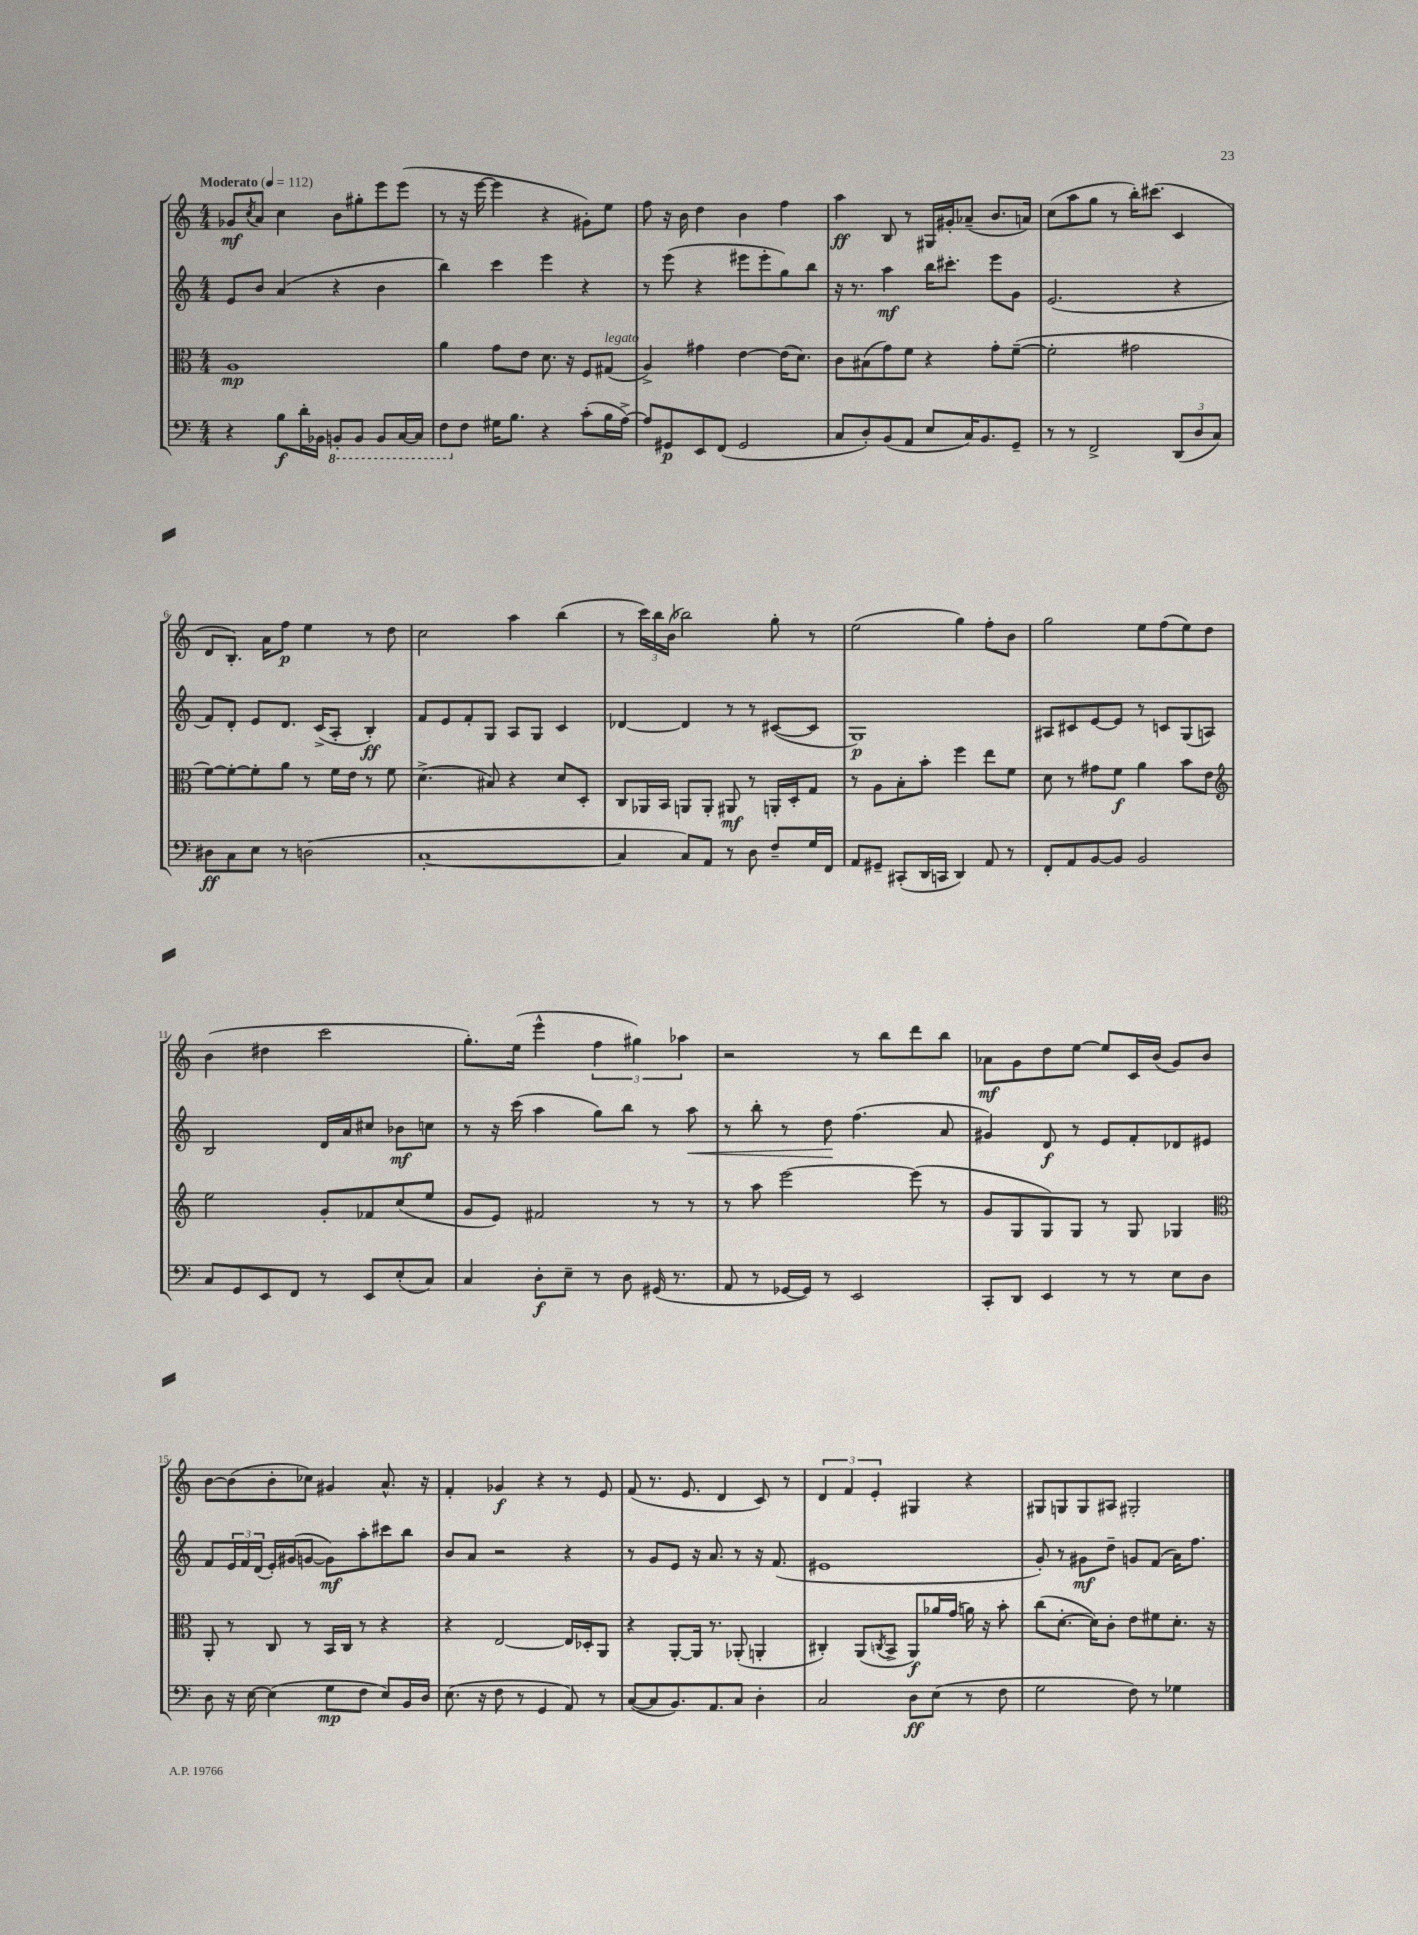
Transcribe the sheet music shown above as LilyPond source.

<<
\new StaffGroup <<
\new Staff = "s0" {
    \clef treble \key c \major \numericTimeSignature \time 4/4 \tempo "Moderato" 4 = 112
    ges'8\mf \acciaccatura { c''8 } a'8 c''4 b'8 gis''8-. e'''8 e'''8( |
    r8 r16 e'''16~ e'''4 r4 gis'8-.) e''8 |
    f''8 r16 b'16 d''4 b'4 f''4 |
    a''4\ff b8 r8 gis16 gis'16-. aes'8--( b'8. a'16) |
    c''8( a''8 g''8 r8 b''16-.) cis'''8.( c'4 |
    d'8 b8.-.) a'16 f''8\p e''4 r8 d''8 |
    c''2 a''4 b''4( |
    r8 \tuplet 3/2 { c'''16) b''16 b'16( } bes''2) g''8-. r8 |
    e''2( g''4) f''8-. b'8 |
    g''2 e''8 f''8( e''8) d''8 |
    b'4( dis''4 c'''2 |
    g''8.-.) e''16( e'''4-^ \tuplet 3/2 { f''4 gis''4) aes''4 } |
    r2 r8 b''8 d'''8 b''8 |
    aes'8\mf g'8 d''8 e''8~ e''8 c'16 b'16( g'8) b'8 |
    b'8~ b'8( b'8-. ces''8) gis'4 a'8.-^ r16 |
    f'4-. ges'4\f r4 r8 e'8 |
    f'8( r8. e'8. d'4 c'8) r8 |
    \tuplet 3/2 { d'4 f'4 e'4-. } gis4 r4 |
    gis8 g8 g8 ais8 gis2-. \bar "|." |
}
\new Staff = "s1" {
    \clef treble \key c \major \numericTimeSignature \time 4/4
    e'8 b'8 a'4( r4 b'4 |
    b''4) c'''4 e'''4 r4 |
    r8 e'''8( r4 eis'''8 eis'''8-. g''8) b''8 |
    r16 r8. a''4\mf b''16 cis'''8.-. e'''8 g'8 |
    e'2.( r4 |
    f'8) d'8-. e'8 d'8. c'16->( a8-. b4-.\ff) |
    f'8 e'8 f'8-. g8 a8 g8 c'4 |
    des'4~ des'4 r8 r8 cis'8~( cis'8 |
    g1\p) |
    ais8 cis'8 e'8~ e'8 r8 c'8 g8( a8) |
    b2 d'16 a'16 cis''8 bes'8\mf c''8 |
    r8 r16 c'''16( a''4 g''8) b''8 r8 a''8\< |
    r8 b''8-. r8 d''8\! f''4.( a'8 |
    gis'4) d'8\f r8 e'8 f'8-. des'8 eis'8 |
    f'8 \tuplet 3/2 { e'16 f'16 d'16( } e'16-.) gis'16( g'8~ g'8\mf) a''8-. cis'''8 b''8 |
    b'8 a'8 r2 r4 |
    r8 g'8 e'8 r16 a'8. r8 r16 f'8.( |
    eis'1 |
    g'8-.) r8 gis'8\mf d''8-- g'8 f'8( a'16) f''8. \bar "|." |
}
\new Staff = "s2" {
    \clef alto \key c \major \numericTimeSignature \time 4/4
    a1\mp |
    a'4 g'8 e'8 d'8. r16 f8 gis8^\markup { \italic "legato" }( |
    a4->) gis'4 e'4~ e'16( d'8.) |
    c'8 bis8( g'8) f'8 r4 g'8-. f'8~--( |
    f'2-. gis'2 |
    f'8~) f'8~-. f'8-. a'8 r8 f'16 e'16 r8 f'8 |
    d'4.->( bis8) r4 d'8 d8-. |
    c8 aes,16 b,16 a,8 a,8-. ais,8\mf r8 a,16-. d16-. g8 |
    r8 a8 b8-. b'8-. f''4 e''8 f'8 |
    d'8 r8 gis'8 f'8\f a'4 b'8 e'8 |
    \clef treble e''2 g'8-. fes'8 c''8( e''8 |
    g'8 e'8) fis'2 r8 r8 |
    r8 a''8 e'''2~ e'''8( r8 |
    g'8 g8 g8) g8 r8 g8 ges4 |
    \clef alto a,8-. r8 c8 r8 b,16 c16 r8 r4 |
    r4 e2~ e16 des16-. a,8 |
    r4 a,8~-. a,16 r8. aes,8-.( a,4-. |
    cis4-.) a,8( \acciaccatura { c8 } b,8-> a,8\f) aes'16 g'16( a'16) r16 b'8-. |
    c''8( d'8.~-. d'16) c'8-. e'8 fis'8 d'8.-. r16 \bar "|." |
}
\new Staff = "s3" {
    \clef bass \key c \major \numericTimeSignature \time 4/4
    r4 b8\f d'16-. bes,16 \ottava #-1 b,,!8-. b,,8 b,,8 c,16~ c,16 |
    f,8 \ottava #0 f8 gis16 b8. r4 c'8-.( b16 a16~->) |
    a8 gis,8\p e,8 f,8( gis,2 |
    c8 d8-.) b,8( a,8 e8 c16) b,8. g,8-- |
    r8 r8 f,2-> \tuplet 3/2 { d,8( d8 c8) } |
    dis8\ff c8 e8 r8 d2( |
    c1~-. |
    c4 c8) a,8 r8 d8 f8-- g16 f,16 |
    a,8 gis,8-- cis,8-.( d,16 c,16 d,4) a,8 r8 |
    f,8-. a,8 b,8~ b,8 b,2 |
    c8 g,8 e,8 f,8 r8 e,8 e8-.( c8) |
    c4 d8-.\f e8-- r8 d8 gis,16( r8. |
    a,8 r8 ges,16~ ges,16) r8 e,2 |
    c,8-. d,8 e,4 r8 r8 e8 d8 |
    d8 r16 e16~ e4( g8\mp f8 e8) b,16 d16 |
    e8.( r16 f8 r8 g,4 a,8) r8 |
    c8~( c8 b,8.) a,8. c8 d4-. |
    c2 d8\ff e8( r8 f8 |
    g2 f8) r8 ges4 \bar "|." |
}
>>
>>
